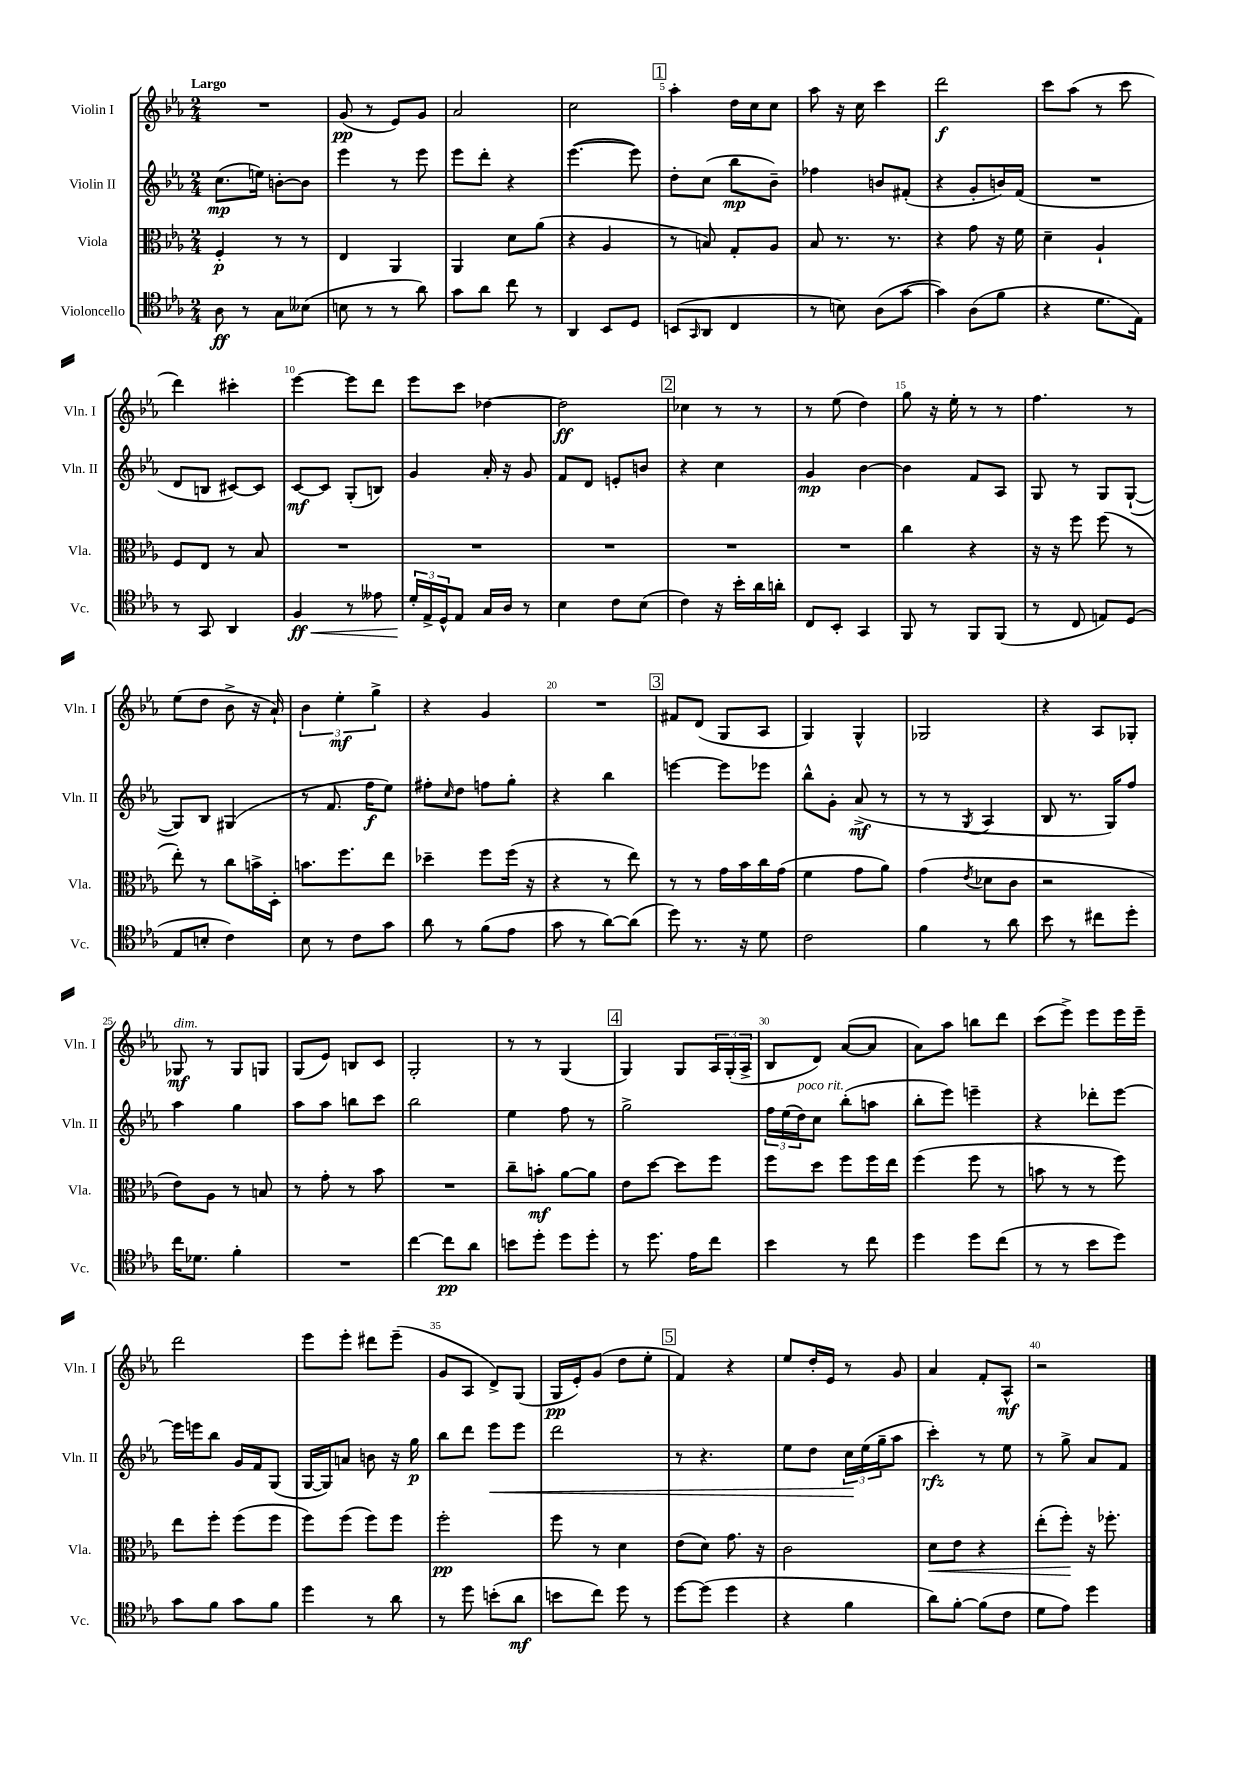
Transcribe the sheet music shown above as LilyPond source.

<<
\new StaffGroup <<
\new Staff = "s0" \with { instrumentName = "Violin I" shortInstrumentName = "Vln. I" } {
    \clef treble \key ees \major \numericTimeSignature \time 2/4 \tempo "Largo"
    R2 |
    g'8\pp( r8 ees'8) g'8 |
    aes'2 |
    c''2 |
    \mark \markup { \box "1" } aes''4-. d''16 c''16 c''8 |
    aes''8 r16 c''16 c'''4 |
    d'''2\f |
    c'''8 aes''8( r8 c'''8 |
    d'''4) cis'''4-. |
    ees'''4~ ees'''8 d'''8 |
    ees'''8 c'''8 des''4~ |
    des''2\ff |
    \mark \markup { \box "2" } ces''4 r8 r8 |
    r8 ees''8( d''4) |
    g''8 r16 ees''16-. r8 r8 |
    f''4. r8 |
    ees''8( d''8 bes'8-> r16 aes'16-!) |
    \tuplet 3/2 { bes'4 ees''4-.\mf g''4-> } |
    r4 g'4 |
    R2 |
    \mark \markup { \box "3" } fis'8 d'8( g8 aes8 |
    g4) g4-^ |
    ges2 |
    r4 aes8 ges8-. |
    ges8\mf^\markup { \italic "dim." } r8 ges8 g8 |
    g8( ees'8) b8 c'8 |
    g2-. |
    r8 r8 g4( |
    \mark \markup { \box "4" } g4) g8 \tuplet 3/2 { aes16 g16-.( aes16-> } |
    bes8 d'8) aes'8~( aes'8 |
    aes'8) aes''8 b''8 d'''8 |
    c'''8( ees'''8->) ees'''8 ees'''16 ees'''16-- |
    d'''2 |
    ees'''8 ees'''8-. dis'''8 ees'''8--( |
    g'8 aes8 d'8->) g8( |
    g16\pp ees'16-.) g'8( d''8 ees''8-. |
    \mark \markup { \box "5" } f'4) r4 |
    ees''8 d''16-. ees'16 r8 g'8 |
    aes'4 f'8-. aes8-^\mf |
    r2 \bar "|." |
}
\new Staff = "s1" \with { instrumentName = "Violin II" shortInstrumentName = "Vln. II" } {
    \clef treble \key ees \major \numericTimeSignature \time 2/4
    c''8.\mp( e''16) b'8~-. b'8 |
    ees'''4 r8 ees'''8 |
    ees'''8 d'''8-. r4 |
    ees'''4.~( ees'''8) |
    \mark \markup { \box "1" } d''8-. c''8( bes''8\mp bes'8--) |
    fes''4 b'8 fis'8-.( |
    r4 g'8-. b'16) f'16( |
    R2 |
    d'8 b8 cis'8~) cis'8 |
    c'8~\mf c'8 g8-.( b8) |
    g'4 aes'16-. r16 g'8 |
    f'8 d'8 e'8-. b'8 |
    \mark \markup { \box "2" } r4 c''4 |
    g'4\mp bes'4~ |
    bes'4 f'8 aes8 |
    g8 r8 g8 g8~-!( |
    g8) bes8 gis4( |
    r8 f'8. f''16\f ees''8) |
    fis''8-. \grace { c''16 } d''8 f''8 g''8-. |
    r4 bes''4 |
    \mark \markup { \box "3" } e'''4~ e'''8 ees'''8 |
    bes''8-^ g'8-. aes'8->\mf( r8 |
    r8 r8 \acciaccatura { g8 } aes4 |
    bes8 r8. g16) f''8 |
    aes''4 g''4 |
    aes''8 aes''8 b''8 c'''8 |
    bes''2 |
    ees''4 f''8 r8 |
    \mark \markup { \box "4" } g''2-> |
    \tuplet 3/2 { f''16 ees''16( d''16^\markup { \italic "poco rit." }) } c''8 bes''8-.( a''8 |
    bes''8-. ees'''8) e'''4-- |
    r4 des'''8-. ees'''8~ |
    ees'''16 e'''16 bes''8 g'16 f'16 g8( |
    g16~ g16) a'8 b'8 r16 g''16\p |
    bes''8 d'''8 ees'''8\< ees'''8 |
    d'''2 |
    \mark \markup { \box "5" } r8 r4. |
    ees''8 d''8 \tuplet 3/2 { c''16\! ees''16( g''16-- } aes''8 |
    c'''4-.\rfz) r8 ees''8 |
    r8 g''8-> aes'8 f'8 \bar "|." |
}
\new Staff = "s2" \with { instrumentName = "Viola" shortInstrumentName = "Vla." } {
    \clef alto \key ees \major \numericTimeSignature \time 2/4
    f4-.\p r8 r8 |
    ees4 aes,4 |
    aes,4 d'8 aes'8( |
    r4 aes4 |
    \mark \markup { \box "1" } r8 b8) g8-. aes8 |
    bes8 r8. r8. |
    r4 g'8 r16 f'16 |
    d'4-- aes4-! |
    f8 ees8 r8 bes8 |
    R2 |
    R2 |
    R2 |
    \mark \markup { \box "2" } R2 |
    R2 |
    c''4 r4 |
    r16 r16 f''8 f''8( r8 |
    ees''8-.) r8 c''8 b'16-> d16-. |
    b'8. f''8. ees''8 |
    des''4-- f''8 f''16( r16 |
    r4 r8 ees''8) |
    \mark \markup { \box "3" } r8 r8 g'16 bes'16 c''16 g'16( |
    f'4 g'8 aes'8) |
    g'4( \acciaccatura { ees'8 } des'8 c'8 |
    r2 |
    ees'8) aes8 r8 b8 |
    r8 g'8-. r8 bes'8 |
    R2 |
    c''8-- b'8-.\mf aes'8~ aes'8 |
    \mark \markup { \box "4" } ees'8 d''8~ d''8 f''8 |
    f''8 d''8 f''8 f''16 ees''16 |
    f''4( f''8 r8 |
    b'8 r8 r8 f''8) |
    ees''8 f''8-. f''8( f''8 |
    f''8) f''8( f''8) f''8 |
    f''2-.\pp |
    f''8 r8 d'4 |
    \mark \markup { \box "5" } ees'8( d'8) g'8. r16 |
    c'2 |
    d'8\< ees'8 r4 |
    ees''8-.( f''8-.\!) r16 fes''8.-. \bar "|." |
}
\new Staff = "s3" \with { instrumentName = "Violoncello" shortInstrumentName = "Vc." } {
    \clef tenor \key ees \major \numericTimeSignature \time 2/4
    aes8\ff r8 g8 beses8( |
    b8 r8 r8 aes'8) |
    g'8 aes'8 c''8 r8 |
    aes,4 bes,8 d8 |
    \mark \markup { \box "1" } b,8( \grace { g,16 } aes,8 c4 |
    r8 b8) aes8( g'8~ |
    g'4) aes8( f'8 |
    r4 d'8. ees16) |
    r8 g,8 aes,4 |
    f4\ff\< r8 eeses'8 |
    \tuplet 3/2 { d'16-.\! ees16-> d16-^ } ees8 g16 aes16 r8 |
    bes4 c'8 bes8( |
    \mark \markup { \box "2" } c'4) r16 bes'16-. aes'16 a'16-. |
    c8 bes,8-. g,4 |
    f,8 r8 f,8 f,8( |
    r8 c8 e8) d8( |
    ees8 b8-. c'4) |
    bes8 r8 c'8 g'8 |
    aes'8 r8 f'8( ees'8 |
    g'8 r8 aes'8~) aes'8( |
    \mark \markup { \box "3" } d''8) r8. r16 d'8 |
    c'2 |
    f'4 r8 aes'8 |
    bes'8 r8 cis''8 d''8-. |
    c''16 des'8. f'4-. |
    R2 |
    c''4~ c''8\pp aes'8 |
    b'8 d''8-. d''8 d''8-. |
    \mark \markup { \box "4" } r8 d''8. ees'16 c''8 |
    bes'4 r8 c''8 |
    d''4 d''8 c''8( |
    r8 r8 bes'8 d''8) |
    g'8 f'8 g'8 f'8 |
    d''4 r8 aes'8 |
    r8 d''8 b'8-.( aes'8\mf |
    b'8 c''8) d''8 r8 |
    \mark \markup { \box "5" } d''8~ d''8( d''4 |
    r4 f'4 |
    aes'8) f'8~-. f'8( c'8 |
    d'8 ees'8) d''4 \bar "|." |
}
>>
>>
\layout { \context { \Score \override BarNumber.break-visibility = ##(#f #t #t) barNumberVisibility = #(every-nth-bar-number-visible 5) } }
